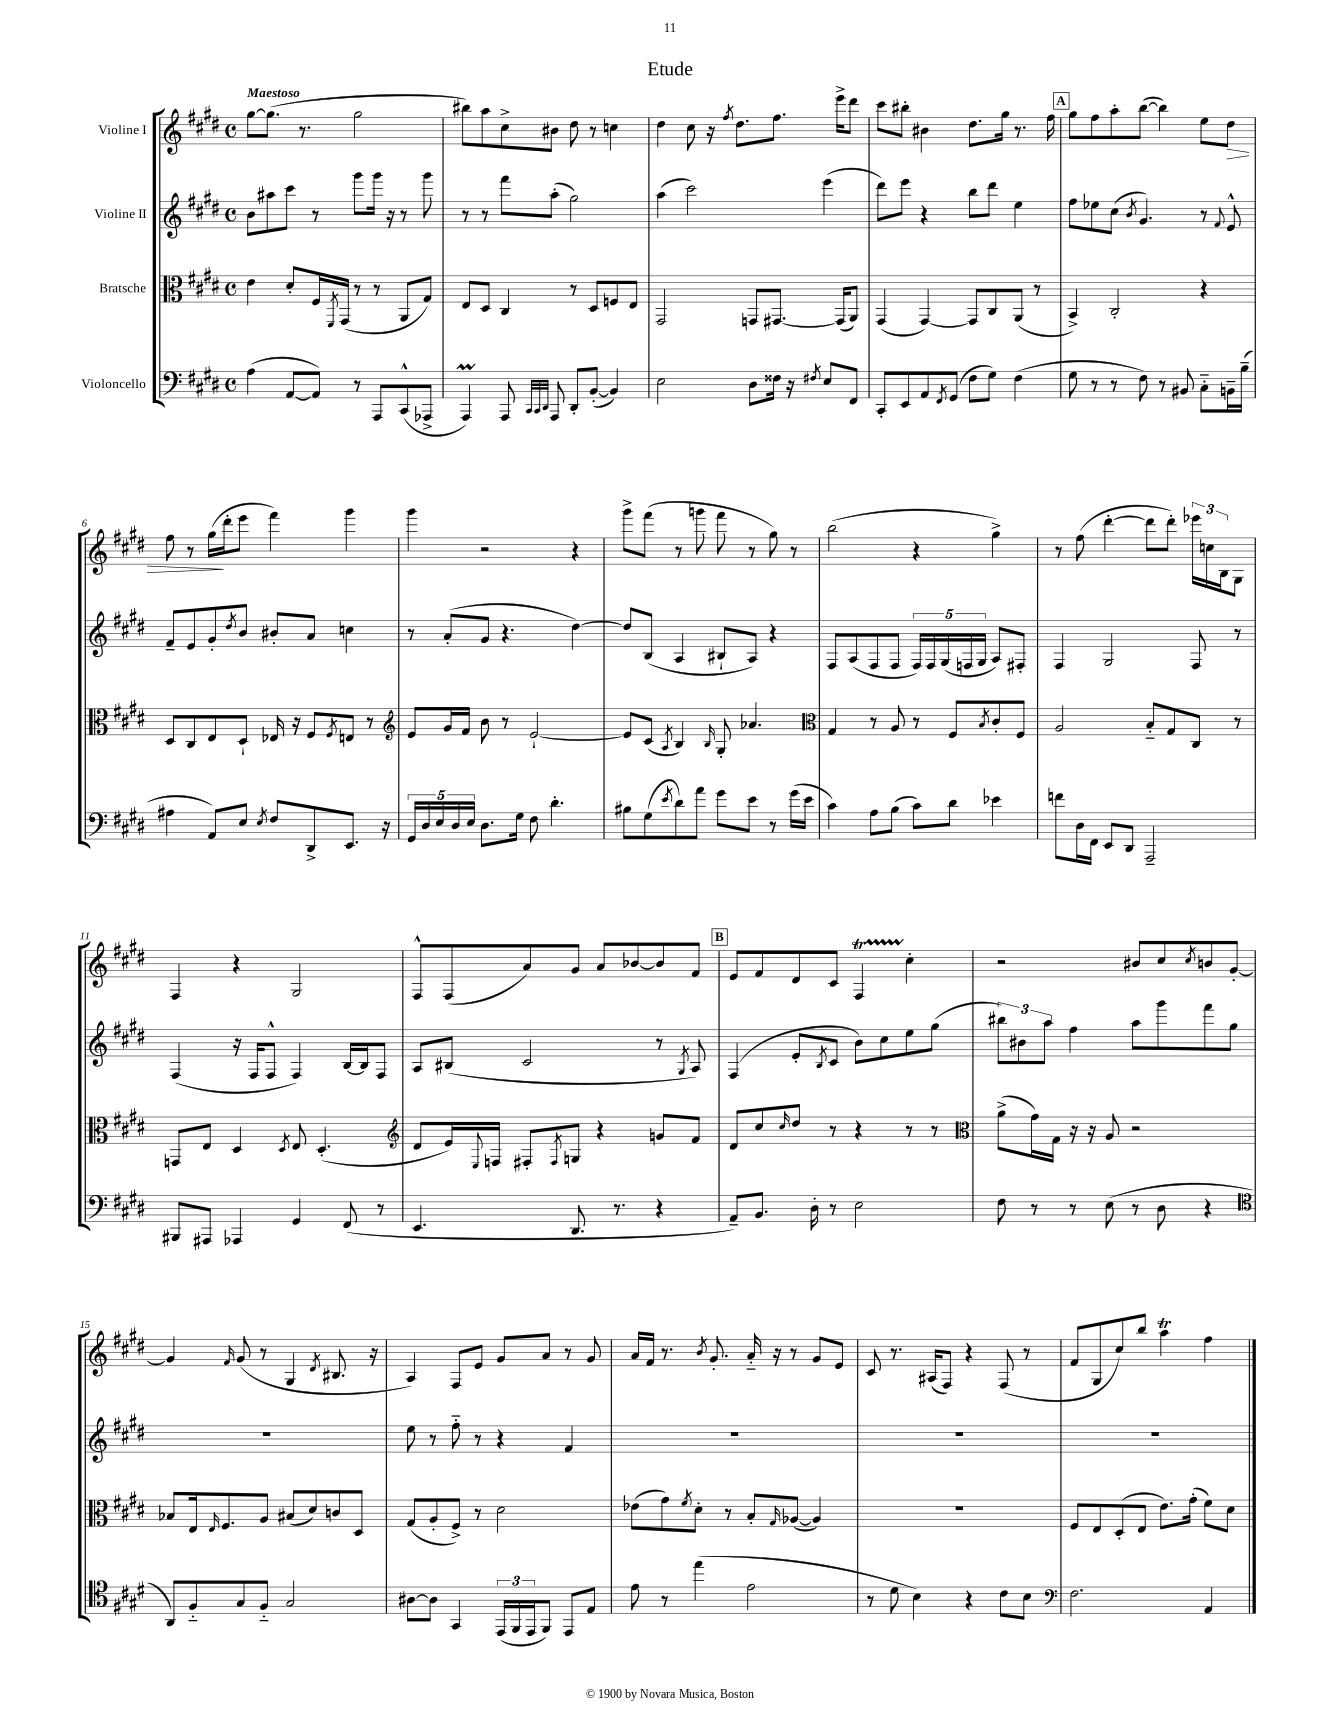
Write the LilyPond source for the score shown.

\header { title = "Etude" }
<<
\new StaffGroup <<
\new Staff = "s0" \with { instrumentName = "Violine I" } {
    \clef treble \key e \major \defaultTimeSignature \time 4/4 \tempo "Maestoso"
    gis''8~ gis''8.( r8. gis''2 |
    bis''8) a''8 cis''8-> bis'8 dis''8 r8 c''4 |
    dis''4 cis''8 r16 \acciaccatura { fis''8 } dis''8. fis''8. e'''16-> dis'''8 |
    cis'''8 bis''8-. bis'4 dis''8. gis''16 r8. fis''16 |
    \mark \markup { \box "A" } gis''8 fis''8 a''8-. b''8~( b''4) e''8 dis''8\> |
    fis''8 r8 gis''16\!( dis'''16-. e'''8 fis'''4) gis'''4 |
    gis'''4 r2 r4 |
    gis'''8-> fis'''8( r8 g'''8 fis'''8 r8 gis''8) r8 |
    b''2( r4 gis''4->) |
    r8 fis''8( dis'''4~-. dis'''8 dis'''8-.) \tuplet 3/2 { ees'''16 c''16 b16 } gis8 |
    fis4 r4 gis2 |
    fis8-^ fis8( a'8) gis'8 a'8 bes'8~ bes'8 fis'8 |
    \mark \markup { \box "B" } e'8 fis'8 dis'8 cis'8 fis4\startTrillSpan cis''4-.\stopTrillSpan |
    r2 bis'8 cis''8 \acciaccatura { cis''8 } b'8 gis'8~-. |
    gis'4 \grace { fis'16 } gis'8( r8 gis4 \acciaccatura { dis'8 } bis8. r16 |
    a4) fis8 e'8 gis'8 a'8 r8 gis'8 |
    a'16 fis'16 r8. \acciaccatura { b'8 } gis'8.-. a'16-_ r16 r8 gis'8 e'8 |
    cis'8 r8. ais16( fis8) r4 fis8( r8 |
    fis'8 gis8 cis''8) b''8 a''4\trill fis''4 \bar "|." |
}
\new Staff = "s1" \with { instrumentName = "Violine II" } {
    \clef treble \key e \major \defaultTimeSignature \time 4/4
    b'8 ais''8 cis'''8 r8 gis'''8 gis'''16 r16 r8 gis'''8 |
    r8 r8 fis'''8 a''8-.( gis''2) |
    a''4( cis'''2) e'''4( |
    dis'''8) e'''8 r4 b''8 dis'''8 e''4 |
    \mark \markup { \box "A" } fis''8 ees''8 cis''8( \acciaccatura { b'8 } gis'4.) r8 \appoggiatura { fis'8 } e'8-^ |
    fis'8-- e'8 gis'8-. \acciaccatura { dis''8 } b'8 bis'8-. a'8 c''4 |
    r8 a'8-.( gis'8 r4. dis''4~) |
    dis''8 b8( a4 bis8-! a8) r4 |
    fis8 a8( fis8 fis8 \tuplet 5/4 { fis16) fis16 gis16( f16 gis16 } a8) fis8-. |
    fis4 gis2 fis8 r8 |
    fis4( r16 fis16 fis8-^ fis4) b16~ b16 fis8 |
    a8 bis8( cis'2 r8 \acciaccatura { gis8 } a8) |
    \mark \markup { \box "B" } fis4( e'8-. \acciaccatura { b8 } cis'8 b'8) cis''8 e''8 gis''8( |
    \tuplet 3/2 { bis''8) bis'8 a''8 } fis''4 a''8 gis'''8 fis'''8 gis''8 |
    R1 |
    e''8 r8 fis''8-_ r8 r4 fis'4 |
    R1 |
    R1 |
    R1 \bar "|." |
}
\new Staff = "s2" \with { instrumentName = "Bratsche" } {
    \clef alto \key e \major \defaultTimeSignature \time 4/4
    e'4 dis'8-. fis16 \acciaccatura { fis,8 } gis,16( r8 r8 a,8 gis8) |
    e8 dis8 cis4 r8 dis8 f8 e8 |
    gis,2 g,8 gis,8.~ gis,16( a,8) |
    gis,4( gis,4~) gis,8 cis8 a,8( r8 |
    \mark \markup { \box "A" } b,4->) cis2-. r4 |
    dis8 cis8 e8 dis8-! ees16 r16 fis8 \acciaccatura { fis8 } e8 r8 |
    \clef treble e'8 gis'16 fis'16 b'8 r8 e'2~-! |
    e'8 cis'8( \acciaccatura { a8 } b4) \grace { b16 } gis8-. aes'4. |
    \clef alto gis4 r8 a8 r8 fis8 \acciaccatura { b8 } cis'8-. fis8 |
    a2 b8-_ gis8 cis8 r8 |
    g,8 e8 dis4 \acciaccatura { dis8 } e8 dis4.-.( |
    \clef treble dis'8 e'16) \appoggiatura { e8 } f16 fis8-. \acciaccatura { fis8 } g8 r4 g'8 fis'8 |
    \mark \markup { \box "B" } dis'8 cis''8 \grace { cis''16 } dis''8 r8 r4 r8 r8 |
    \clef alto a'8->( gis'16) gis16 r16 r16 a8 r2 |
    bes8 e16 \grace { e16 } fis8. a8 bis8( dis'8) c'8 dis8 |
    gis8( a8-. fis8->) r8 dis'2 |
    ees'8( gis'8) \acciaccatura { fis'8 } dis'8-. r8 b8-. \grace { gis16 } aes8~( aes4) |
    R1 |
    fis8 e8 dis8-.( e8 e'8.) gis'16-.( fis'8) dis'8 \bar "|." |
}
\new Staff = "s3" \with { instrumentName = "Violoncello" } {
    \clef bass \key e \major \defaultTimeSignature \time 4/4
    a4( a,8~ a,8) r8 a,,8 cis,8-^( aes,,8-> |
    a,,4\prall) a,,8 \grace { cis,32 cis,32 dis,32 } a,,8 dis,8-. b,8~-.( b,4) |
    e2 dis8 fisis16 r16 \acciaccatura { fis8 } e8 fis,8 |
    cis,8-. e,8 a,8 \acciaccatura { fis,8 } gis,8( fis8 gis8) fis4( |
    \mark \markup { \box "A" } gis8 r8 r8 fis8) r8 bis,8 cis8-_ b,16-- b16--( |
    ais4 a,8) e8 \acciaccatura { e8 } fis8 dis,8-> e,8. r16 |
    \tuplet 5/4 { gis,16 dis16 e16 dis16 e16 } dis8. gis16 fis8 dis'4.-. |
    bis8 gis8( \acciaccatura { e'8 } dis'8) a'8 gis'8 e'8 r8 gis'16( e'16 |
    cis'4) a8 b8( cis'8) dis'8 ees'4 |
    f'8 dis16 fis,16 e,8 dis,8 a,,2-- |
    bis,,8 ais,,8 aes,,4 gis,4 fis,8( r8 |
    e,4. dis,8. r8. r4 |
    \mark \markup { \box "B" } a,8--) b,8. dis16-. r8 e2 |
    fis8 r8 r8 e8( r8 dis8 r4 |
    \clef tenor a,8) fis8-_ gis8 fis8-_ gis2 |
    ais8~ ais8 gis,4 \tuplet 3/2 { e,16( fis,16 e,16 } fis,8) e,8 e8 |
    e'8 r8 e''4( e'2 |
    r8 dis'8 b4) r4 cis'8 b8 |
    \clef bass fis2. a,4 \bar "|." |
}
>>
>>
